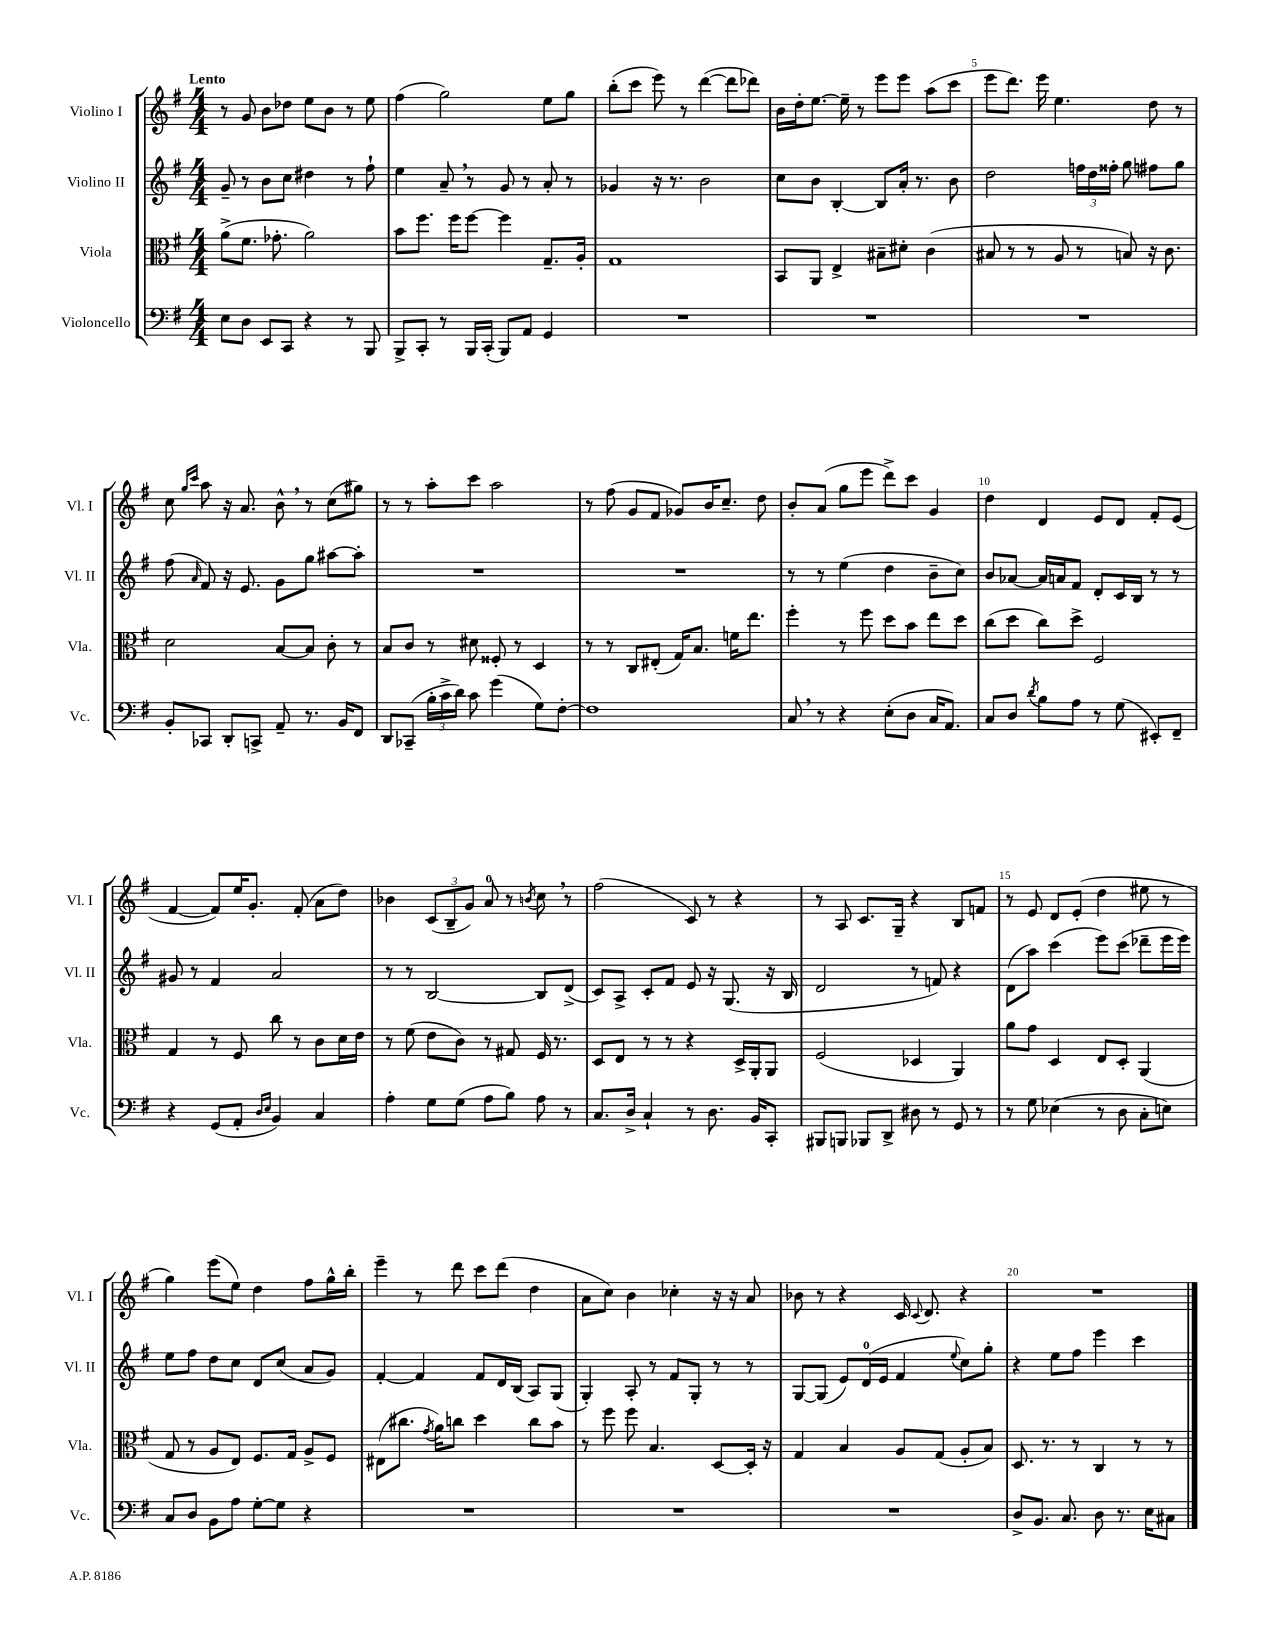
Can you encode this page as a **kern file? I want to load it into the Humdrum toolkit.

**kern	**kern	**kern	**kern
*staff4	*staff3	*staff2	*staff1
*clefF4	*clefC3	*clefG2	*clefG2
*k[f#]	*k[f#]	*k[f#]	*k[f#]
*M4/4	*M4/4	*M4/4	*M4/4
8E	(8a^	8g~	8r
8D	8.f#	8r	8g
8EE	.	8b	8b
.	8.g-'	.	.
8CC	.	8cc	8dd-
4r	2a)	4dd#	8ee
.	.	.	8b
8r	.	8r	8r
8BBB	.	8ff#`	8ee
=	=	=	=
8BBB^	8b	4ee	(4ff#
8CC'	8.ff#	.	.
8r	.	8a~	2gg)
.	16ff#	.	.
16BBB	[8ff#	8r	.
(16CC'	.	.	.
8BBB)	4ff#]	8g	.
8AA	.	8r	.
4GG	8.G~	8a'	8ee
.	.	8r	8gg
.	16A'	.	.
=	=	=	=
1r	1G	4g-	(8bb'
.	.	.	8ccc
.	.	16r	8eee)
.	.	8.r	.
.	.	.	8r
.	.	2b	([4ddd
.	.	.	8ddd]
.	.	.	8ddd-)
=	=	=	=
1r	8BB	8cc	16b
.	.	.	16dd'
.	8AA	8b	[8.ee
.	4E^	[4B'	.
.	.	.	16ee~]
.	.	.	8r
.	8B#~	8B]	8eee
.	8d#'	16a'	8eee
.	.	8.r	.
.	(4c	.	(8aa
.	.	8b	8ccc
=	=	=	=
1r	8B#	2dd	8eee
.	8r	.	8.ddd)
.	8r	.	.
.	.	.	16eee
.	8A	.	4.ee
.	8r	24ff	.
.	.	24dd	.
.	.	24ff##'	.
.	8B)	8gg	.
.	16r	8ff#	8dd
.	8.c	.	.
.	.	8gg	8r
=	=	=	=
8BB'	2d	(8ff#	8cc
.	.	.	16qqgg
.	.	16qqa	16qqccc
8CC-	.	8f#)	8aa
8DD'	.	16r	16r
.	.	8.e	8.a
8CC^	.	.	.
8AA~	[8B	8g	8b^^
8.r	8B]	8gg	8r
.	8c'	[8aa#	(8cc
16BB	.	.	.
8FF#	8r	8aa#']	8gg#)
=	=	=	=
8DD	8B	1r	8r
(8CC-~	8c	.	8r
24B'	8r	.	8aa'
24c^	.	.	.
24d)	.	.	.
8c	8d#	.	8ccc
(4g	8F##'	.	2aa
.	8r	.	.
8G)	4D	.	.
[8F#'	.	.	.
=	=	=	=
1F#]	8r	1r	8r
.	8r	.	(8ff#
.	8C	.	8g
.	(8E#'	.	8f#
.	16G)	.	8g-)
.	8.B	.	.
.	.	.	16b
.	.	.	8.cc~
.	16f	.	.
.	8.ee	.	.
.	.	.	8dd
=	=	=	=
8C	4ff#'	8r	8b'
8r	.	8r	(8a
4r	8r	(4ee	8gg
.	8ff#	.	8eee
(8E'	8dd	4dd	8ddd^)
8D	8b	.	8ccc
16C	8ee	8b~	4g
8.AA)	.	.	.
.	8dd	8cc)	.
=	=	=	=
8C	(8cc	8b	4dd
8D	8dd	[8a-	.
8qd	.	.	.
8B	8cc)	16a-]	4d
.	.	16a	.
8A	8dd^	8f#	.
8r	2F#	8d'	8e
(8G	.	16c	8d
.	.	16B	.
8EE#')	.	8r	8f#'
8FF#~	.	8r	(8e
=	=	=	=
4r	4G	8g#	[4f#
.	.	8r	.
(8GG	8r	4f#	8f#])
8AA'	8F#	.	16ee
.	.	.	8.g'
16qqD	.	.	.
16qqE	.	.	.
4BB)	8cc	2a	.
.	8r	.	(8f#'
4C	8c	.	8a
.	16d	.	8dd)
.	16e	.	.
=	=	=	=
4A'	8r	8r	4b-
.	(8f#	8r	.
8G	8e	[2B	(12c
.	.	.	12B~
(8G	8c)	.	.
.	.	.	12g)
8A	8r	.	8a
8B)	8G#	.	8r
.	.	.	8qb
8A	16F#	8B]	8cc
.	8.r	.	.
8r	.	(8d^	8r
=	=	=	=
8.C	8D	8c)	(2ff#
.	8E	8A^	.
16D^	.	.	.
4C`	8r	8c'	.
.	8r	8f#	.
8r	4r	8e	8c)
8.D	.	16r	8r
.	.	(8.G	.
.	16D^	.	4r
16BB	16AA'	.	.
8CC'	8AA	16r	.
.	.	16B	.
=	=	=	=
8BBB#	(2F#	2d	8r
8BBB	.	.	8A
8BBB-	.	.	8.c
8DD^	.	.	.
.	.	.	16G~
8D#	4D-	8r	4r
8r	.	8f)	.
8GG	4AA)	4r	8B
8r	.	.	8f
=	=	=	=
8r	8a	(8d	8r
8G	8g	8aa)	8e
(4E-	4D	(4ccc	8d
.	.	.	(8e'
8r	8E	8eee)	4dd
8D	8D'	(8ccc	.
8C'	(4AA	8ddd-~	8ee#
8E)	.	16eee	8r
.	.	16eee)	.
=	=	=	=
8C	8G	8ee	4gg)
8D	8r	8ff#	.
8BB	8A	8dd	(8eee
8A	8E)	8cc	8ee)
[8G'	8.F#	8d	4dd
8G]	.	(8cc	.
.	16G	.	.
4r	8A^	8a	8ff#
.	8F#	8g)	16gg^^
.	.	.	16bb'
=	=	=	=
1r	(8E#	[4f#'	4eee~
.	8.cc#	.	.
.	.	4f#]	8r
.	8qg	.	.
.	16a)	.	.
.	8cc	.	8ddd
.	4dd	8f#	8ccc
.	.	16d	(8ddd
.	.	(16B	.
.	8cc	8A)	4dd
.	8b	(8G	.
=	=	=	=
1r	8r	4G')	8a
.	8ff#	.	8cc)
.	8ff#	8A'	4b
.	4.B	8r	.
.	.	8f#	4cc-'
.	.	8G'	.
.	[8D	8r	16r
.	.	.	16r
.	16D']	8r	8a
.	16r	.	.
=	=	=	=
1r	4G	[8G	8b-
.	.	(8G]	8r
.	4B	8e)	4r
.	.	(16d	.
.	.	16e	.
.	8A	4f#	16c
.	.	.	8qqc
.	.	.	8.d
.	(8G	.	.
.	.	8qqee	.
.	8A'	8cc)	4r
.	8B)	8gg'	.
=	=	=	=
8D^	8.D	4r	1r
8.BB	.	.	.
.	8.r	.	.
.	.	8ee	.
8.C	.	.	.
.	8r	8ff#	.
8D	4C	4eee	.
8.r	.	.	.
.	8r	4ccc	.
16E	.	.	.
8C#	8r	.	.
==	==	==	==
*-	*-	*-	*-
